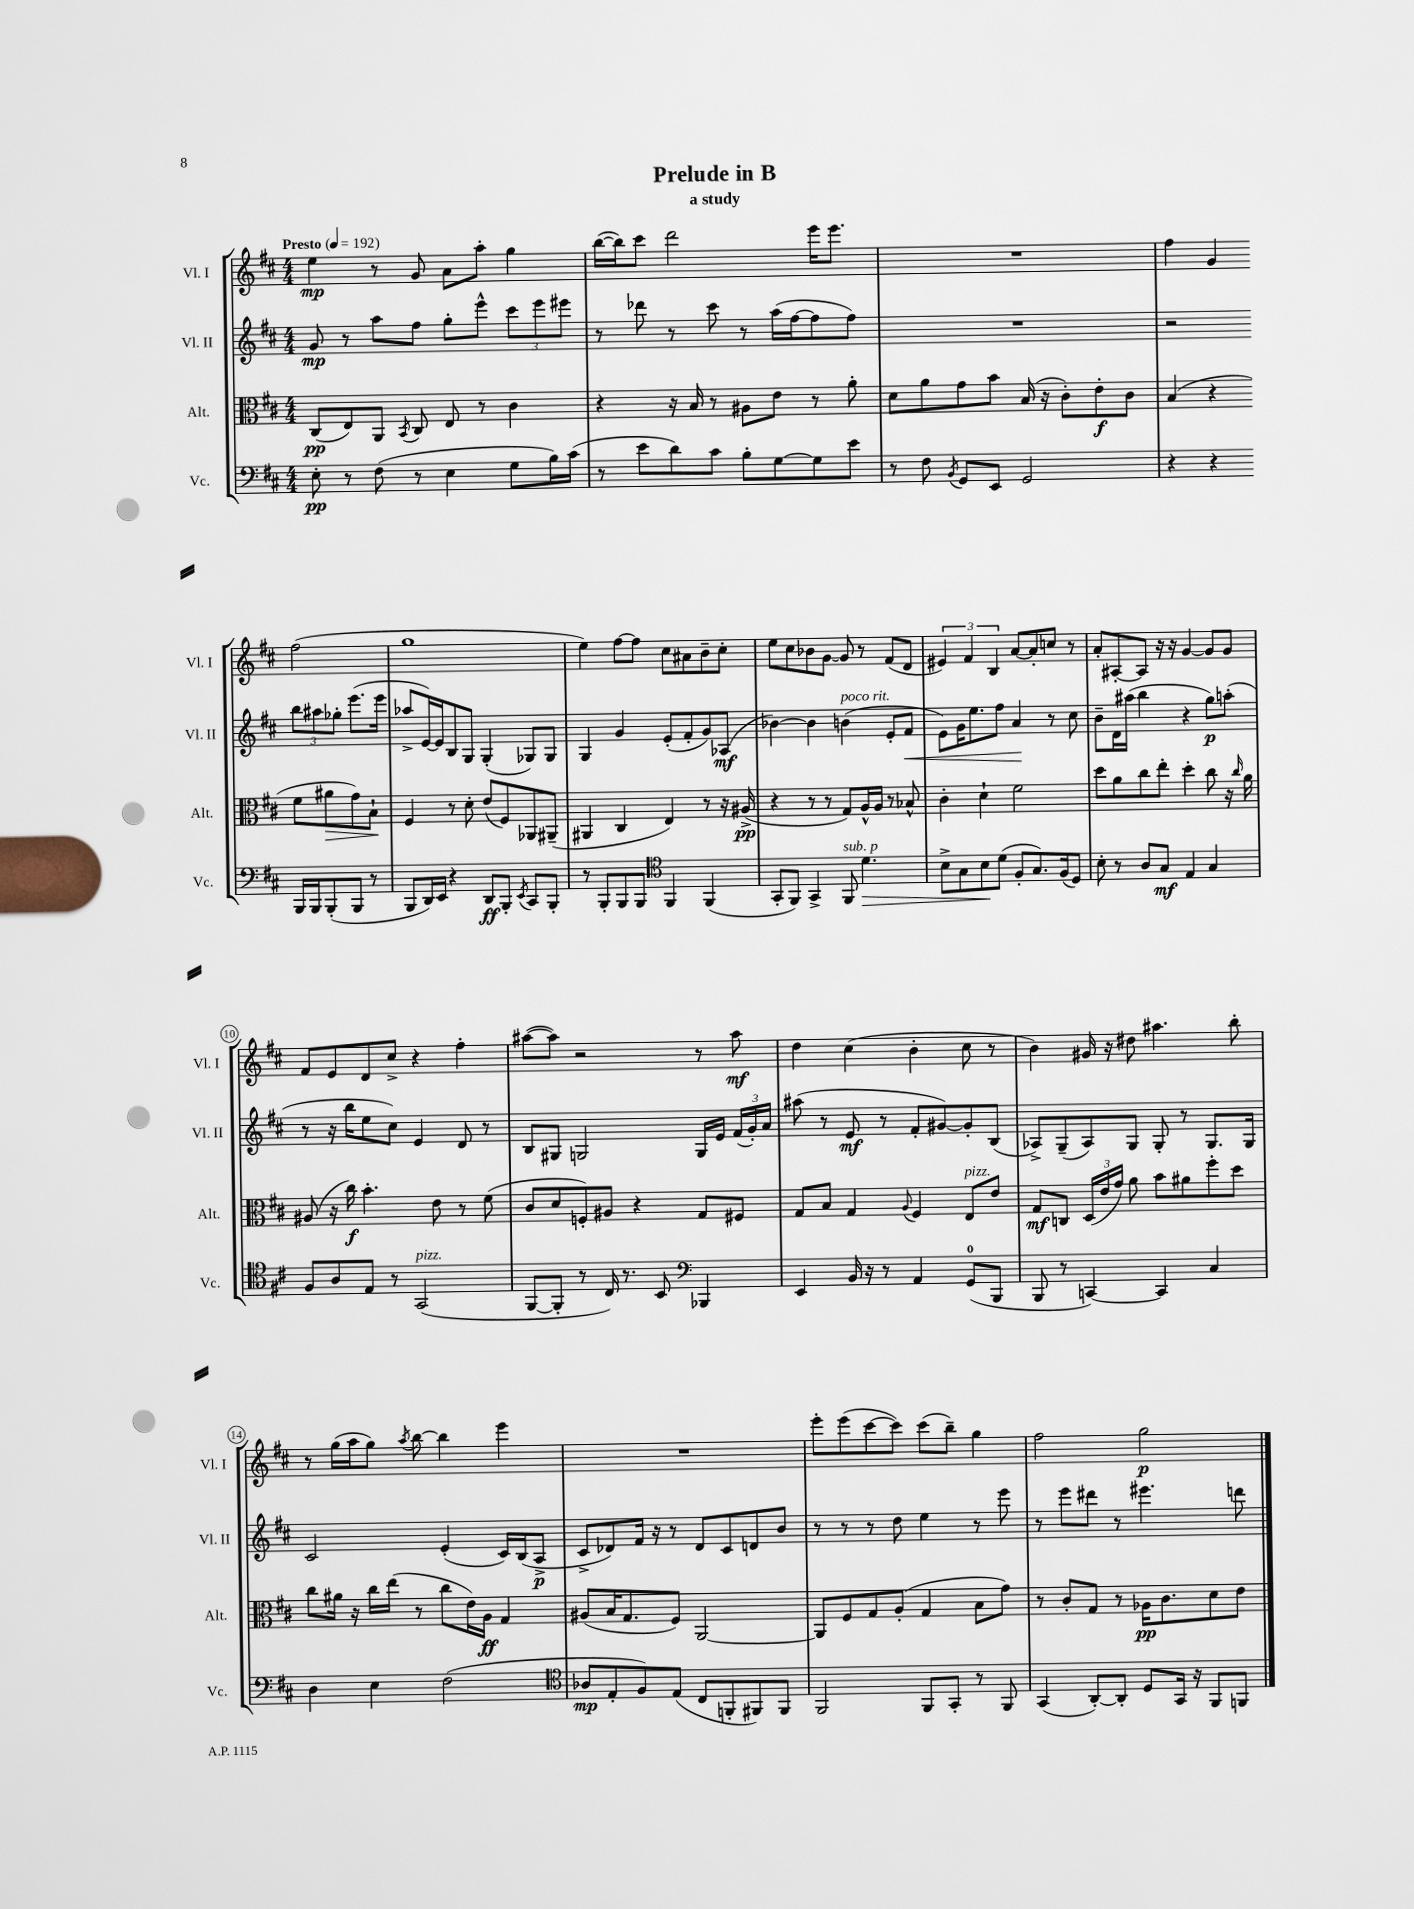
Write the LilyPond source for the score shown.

\header { title = "Prelude in B" subtitle = "a study" }
<<
\new StaffGroup <<
\new Staff = "s0" \with { instrumentName = "Vl. I" shortInstrumentName = "Vl. I" } {
    \clef treble \key d \major \numericTimeSignature \time 4/4 \tempo "Presto" 4 = 192
    \autoBeamOff e''4\mp r8 g'8 a'8[ a''8]-. g''4 |
    b''16[~( b''16) cis'''8] d'''2 e'''16[ e'''8.] |
    R1 |
    fis''4 g'4 fis''2( |
    g''1 |
    e''4) fis''8[~ fis''8] cis''8[ ais'8 b'8-- cis''8]-. |
    e''8[ cis''8 bes'8 g'8]~ g'8 r8 fis'8[( d'8] |
    \tuplet 3/2 { eis'4) fis'4 b4 } a'8[~ a'8-. c''8] r8 |
    a'8[-. ais8~-. ais8] r16 r16 g'4~ g'8[ g'8] |
    fis'8[ e'8 d'8 cis''8]-> r4 fis''4-. |
    ais''8[~( ais''8]) r2 r8 ais''8\mf |
    d''4 cis''4( b'4-. cis''8 r8 |
    b'4) gis'16 r16 dis''8 ais''4. b''8-. |
    r8 g''16[( a''16 g''8]) \acciaccatura { a''8 } b''8~ b''4 e'''4 |
    R1 |
    e'''8[-. e'''8( cis'''8~ cis'''8]) cis'''8[( b''8]--) g''4 |
    fis''2 g''2\p \bar "|." |
}
\new Staff = "s1" \with { instrumentName = "Vl. II" shortInstrumentName = "Vl. II" } {
    \clef treble \key d \major \numericTimeSignature \time 4/4
    \autoBeamOff g'8\mp r8 a''8[ fis''8] g''8[-. e'''8]-^ \tuplet 3/2 { cis'''8[ e'''8 eis'''8] } |
    r8 des'''8 r8 cis'''8 r8 a''16[( fis''16~ fis''8 fis''8]) |
    R1 |
    r2 \tuplet 3/2 { b''8[ ais''8 ges''8]-. } e'''8.[( e'''16] |
    aes''8[-> e'16~) e'16 b8 g8] g4-.( ges8[) ges8] |
    g4 g'4 e'8[-.( fis'8-. g'8) aes8]\mf( |
    bes'4~) bes'4 b'4^\markup { \italic "poco rit." }( e'8[-. fis'8]\< |
    e'8[) g'16 e''8. fis''8] a'4\! r8 cis''8 |
    b'8[-- d'16 ais''16]( b''4 r4 g''8[\p) a''8]-.( |
    r8 r16 b''16[ e''8 cis''8]) e'4 d'8 r8 |
    b8[ gis8] g2 g16[ e'16] \tuplet 3/2 { fis'16[( g'16-.) a'16] } |
    ais''8( r8 e'8\mf r8 fis'8[-. gis'8~) gis'8-. b8]( |
    aes8[->) g8--( aes8) g8] g8-. r8 g8.[ g16] |
    cis'2 e'4-.( cis'16[) b16( a8]->\p |
    cis'8[-> des'8) fis'16] r16 r8 des'8[ cis'8 d'8 b'8] |
    r8 r8 r8 d''8 e''4 r8 e'''8 |
    r8 e'''8[ dis'''8] r8 eis'''4. d'''8 \bar "|." |
}
\new Staff = "s2" \with { instrumentName = "Alt." shortInstrumentName = "Alt." } {
    \clef alto \key d \major \numericTimeSignature \time 4/4
    \autoBeamOff cis8[\pp( e8) a,8] \acciaccatura { b,8 } cis8 e8 r8 cis'4 |
    r4 r16 b16 r8 ais8[ e'8] r8 a'8-. |
    d'8[ a'8 g'8 b'8] b16( r16 cis'8[-.) e'8-.\f cis'8] |
    b4( r4 fis'8[ ais'8\> g'8) b8]-!\! |
    fis4 r8 d'8-. e'8[( fis8) aes,8 ais,8]--( |
    ais,4 cis4 e4) r8 r16 ais16->\pp( |
    r4 r8 r8 g8[) a16-^ a16] r8 bes8-^ |
    cis'4-. d'4-! fis'2 |
    d''8[ a'8 cis''8 e''8]-. d''4-. cis''8 r16 \grace { cis''16 } a'16 |
    ais8( r16 cis''16\f) b'4.-. e'8 r8 fis'8( |
    cis'8[ d'8 f8-.) ais8] r4 g8[ fis8] |
    g8[ b8] g4 \appoggiatura { a8 } fis4 e8[^\markup { \italic "pizz." } e'8] |
    g8[\mf c8] \tuplet 3/2 { d16[( e'16 g'16]) } a'8 b'8[ ais'8 fis''8-. d''8] |
    cis''8[ ais'16] r16 cis''16[ e''16]( r8 cis''8[ e'16) a16]\ff g4 |
    ais8[( b16 g8. fis8]) a,2~ |
    a,8[ fis8 g8 a8]-.( g4 b8[ g'8]) |
    r8 cis'8[-. g8] r8 aes16[\pp cis'8. d'8 e'8] \bar "|." |
}
\new Staff = "s3" \with { instrumentName = "Vc." shortInstrumentName = "Vc." } {
    \clef bass \key d \major \numericTimeSignature \time 4/4
    \autoBeamOff e8-.\pp r8 fis8( r8 e4 g8[ b16) cis'16]( |
    r8 e'8[ d'8) cis'8] b8[-. g8~ g8 e'8] |
    r8 fis8 \acciaccatura { b,8 } g,8[ e,8] g,2 |
    r4 r4 b,,16[ b,,16 b,,8-.( b,,8] r8 |
    b,,8[ d,16) e,16] r4 d,8[\ff b,,8]-. \acciaccatura { e,8 } cis,8[ b,,8]-. |
    r8 b,,8[-. b,,8 b,,8] \clef tenor fis,4 fis,4( |
    g,8[-. fis,8]) g,4-> fis,8^\markup { \italic "sub. p" } d'4.\> |
    b8[-> g8 b8\! d'8]( fis8[-. g8.) fis16( d8]) |
    b8-. r8 a8[ g8]\mf e4 g4 |
    fis8[ a8 e8] r8 g,2^\markup { \italic "pizz." }( |
    fis,8[~ fis,8]-. r8 cis16) r8. b,8 \clef bass bes,,4 |
    e,4 b,16 r16 r8 a,4 g,8[-0( b,,8] |
    b,,8 r8 c,4~) c,4 cis4 |
    d4 e4 fis2( |
    \clef tenor aes8[\mp e8-. fis8) e8]( cis8[ f,8-. fis,8) fis,8] |
    fis,2 fis,8[ g,8]-. r8 fis,8 |
    g,4( a,8[~-.) a,8]-. d8[ g,16] r16 fis,8[ f,8] \bar "|." |
}
>>
>>
\layout { \context { \Score \override BarNumber.stencil = #(make-stencil-circler 0.1 0.3 ly:text-interface::print) } }
